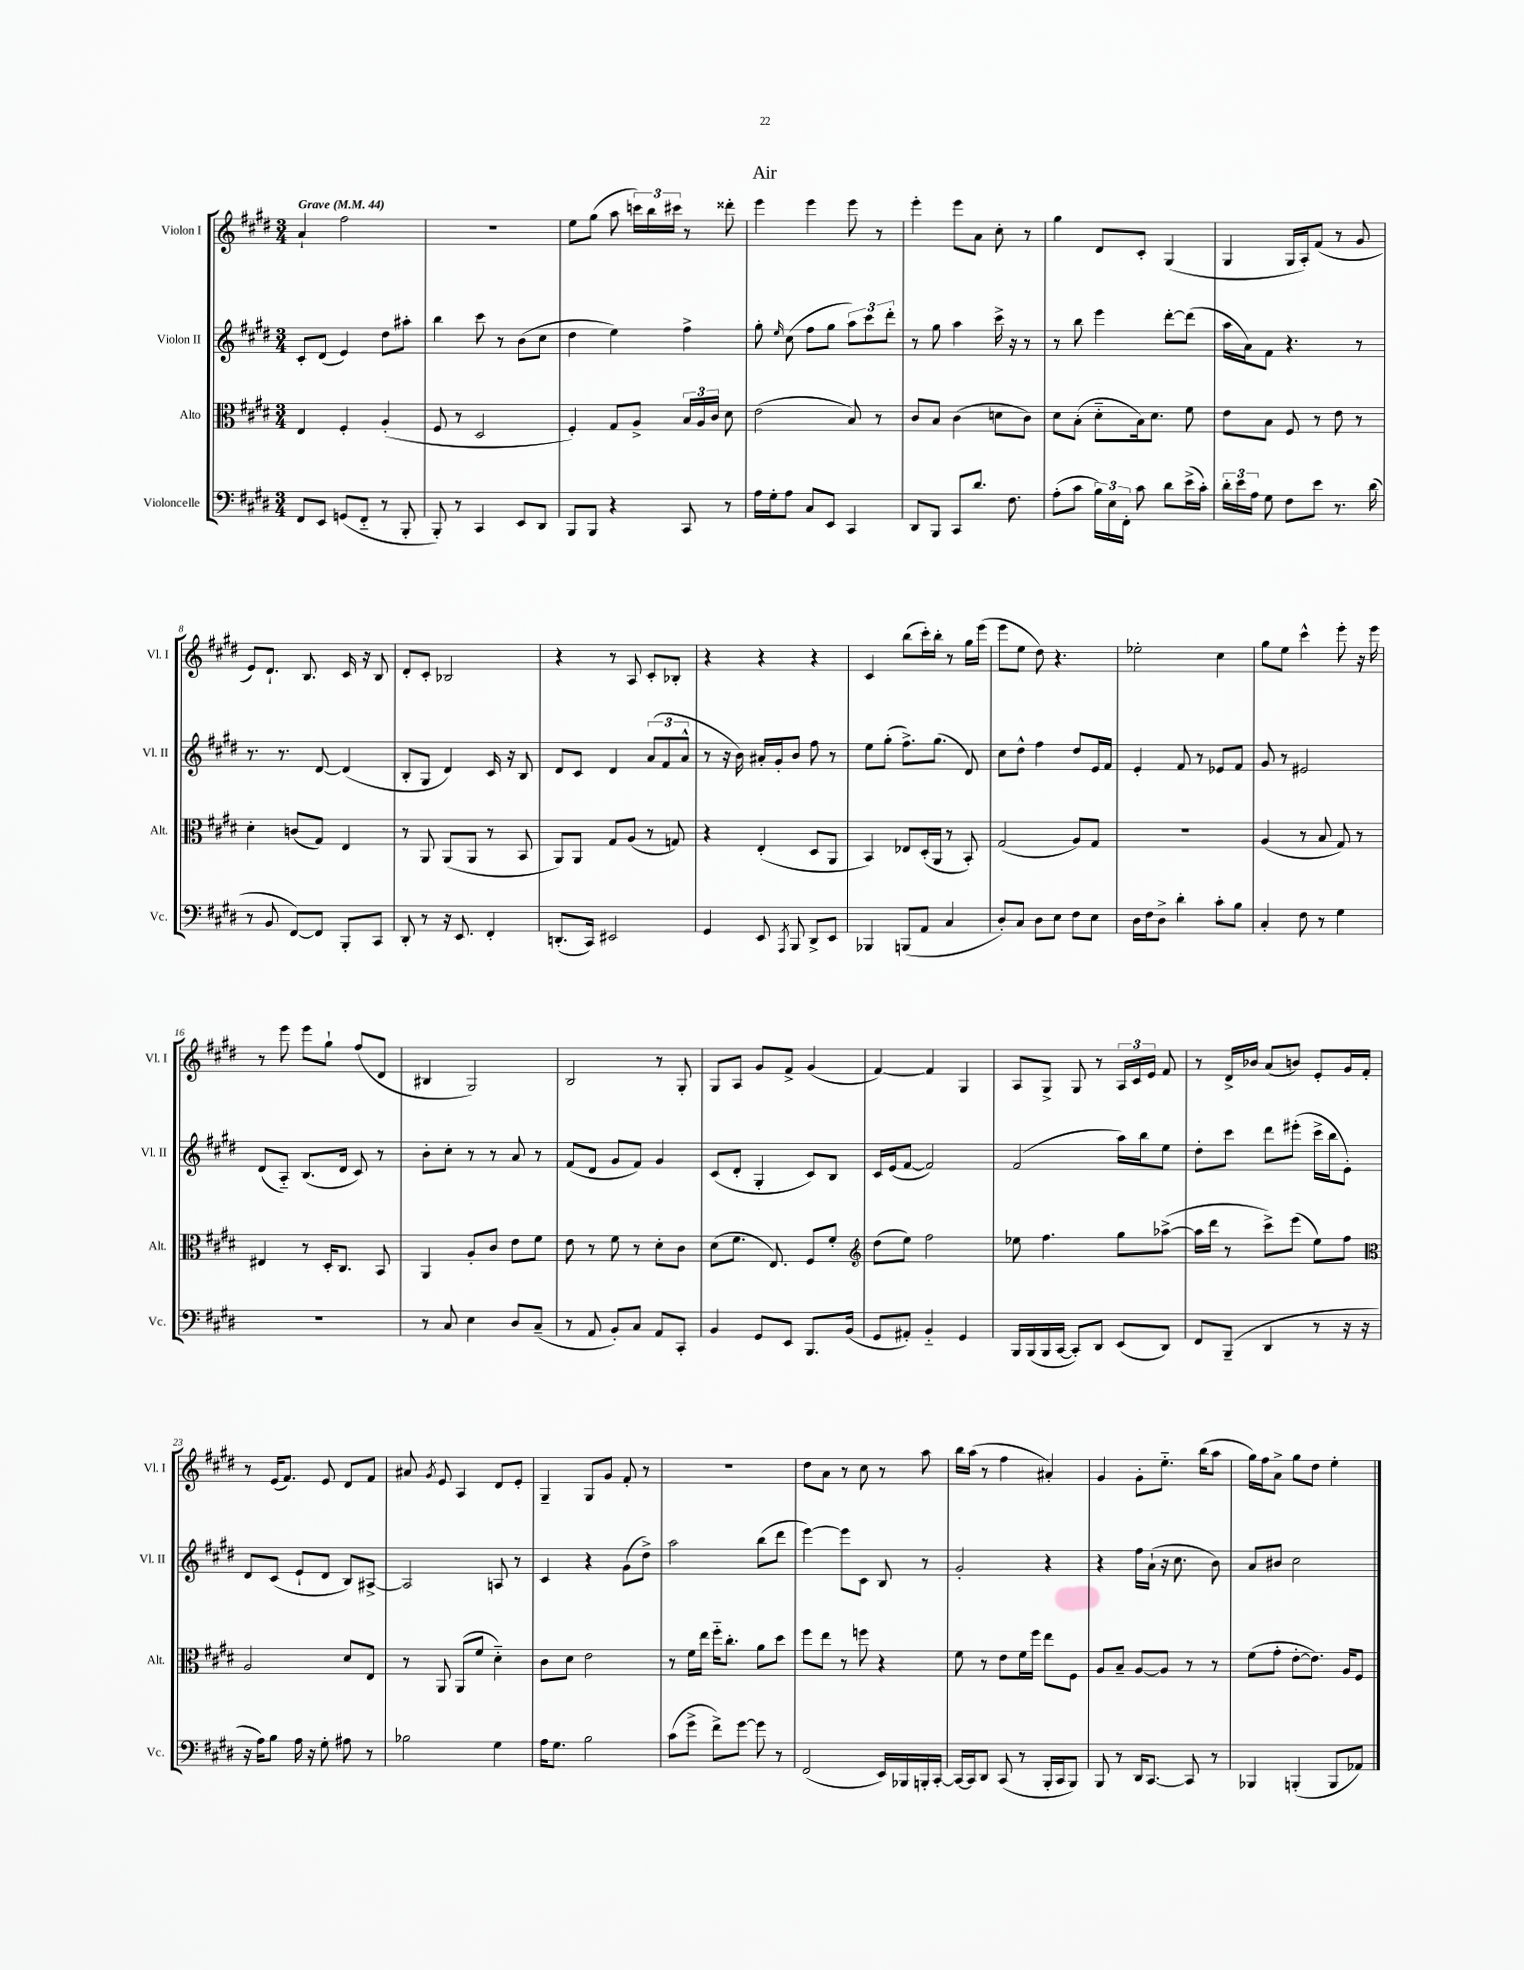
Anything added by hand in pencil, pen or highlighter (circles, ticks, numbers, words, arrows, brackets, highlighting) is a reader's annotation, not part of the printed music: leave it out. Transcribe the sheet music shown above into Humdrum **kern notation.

**kern	**kern	**kern	**kern
*staff4	*staff3	*staff2	*staff1
*clefF4	*clefC3	*clefG2	*clefG2
*k[f#c#g#d#]	*k[f#c#g#d#]	*k[f#c#g#d#]	*k[f#c#g#d#]
*M3/4	*M3/4	*M3/4	*M3/4
*MM44	*MM44	*MM44	*MM44
8FF#	4E	8c#'	4a`
8EE	.	(8d#	.
(8GG	4F#'	4e)	2ff#
8FF#'~	.	.	.
8r	(4A'	8dd#	.
8BBB'	.	8aa#'	.
=	=	=	=
8BBB')	8F#	4bb	2.r
8r	8r	.	.
4CC#	2D#	8ccc#	.
.	.	8r	.
8EE	.	(8b	.
8DD#	.	8cc#	.
=	=	=	=
8BBB	4F#')	4dd#	8ee
8BBB	.	.	(8gg#
4r	8G#	4ee)	8aa
.	8A^	.	24ccc)
.	.	.	24bb
.	.	.	24ccc#
8CC#	24B	4ff#^	8r
.	24A	.	.
.	24c#	.	.
8r	8d#	.	8ddd##'
=	=	=	=
16A	(2e	8gg#'	4eee
16G#'	.	.	.
.	.	16qqee	.
8A	.	(8cc#	.
8C#	.	8ff#	4eee
8EE	.	8gg#	.
4CC#	8B)	12aa)	8eee
.	.	12ccc#	.
.	8r	.	8r
.	.	12ddd#'	.
=	=	=	=
8DD#	8c#	8r	4eee'
8BBB	8B	8gg#	.
8CC#	(4c#	4aa	8eee
8.d#	.	.	8a
.	8d	16ccc#^	8cc#'
8.F#	.	16r	.
.	8c#)	8r	8r
=	=	=	=
(8A'	8d#	8r	4gg#
8c#	(8B'	8bb	.
24B)	8d#'~	4eee	8d#
24E	.	.	.
24FF#'	.	.	.
8c#	16B)	.	8c#'
.	8.d#	.	.
8d#	.	[8ddd#'	(4G#
(16e^	8f#	(8ddd#]	.
16c#')	.	.	.
=	=	=	=
24d#'	8e	16aa	4G#
24e	.	.	.
.	.	16a)	.
24A	.	.	.
8G#	8B	8f#	.
8F#	8F#	4.r	16G#
.	.	.	16A')
8e	8r	.	(8f#
8.r	8e	.	8r
.	8r	8r	8g#
(16d#	.	.	.
=	=	=	=
8r	4d#'	8.r	8e)
8BB	.	.	8.d#`
.	.	8.r	.
[8FF#)	(8c	.	.
.	.	.	8.B
8FF#]	8G#)	[8d#	.
8BBB'	4E	(4d#]	16c#
.	.	.	16r
8CC#	.	.	8B
=	=	=	=
8DD#'	8r	8B'	8d#'
8r	8AA	8G#	8c#'
16r	(8AA	4d#)	2B-
8.EE	.	.	.
.	8AA	.	.
4FF#'	8r	16c#	.
.	.	16r	.
.	8BB	8B	.
=	=	=	=
(8.DD'	8AA)	8d#	4r
.	8AA	8c#	.
16CC#)	.	.	.
2EE#	8G#	4d#	8r
.	(8A	.	8A
.	8r	(12a	8c#'
.	.	12f#	.
.	8G)	.	8B-'
.	.	12a^^	.
=	=	=	=
4GG#	4r	8r	4r
.	.	16r	.
.	.	16b)	.
8EE	(4E'	16a#'	4r
.	.	16g#'	.
8qAAA	.	.	.
8BBB	.	8b	.
8DD#^	8D#	8ff#	4r
8EE	8AA	8r	.
=	=	=	=
4BBB-	4BB)	8ee	4c#
.	.	(8gg#'	.
(8BBB	8E-	8.ff#^)	(8bb
8AA	(16D#'	.	16ccc#')
.	16AA	(8.gg#	16bb'
4C#	8r	.	8r
.	8BB')	8d#)	16gg#
.	.	.	(16eee
=	=	=	=
8D#')	(2G#	8cc#	8eee
8C#	.	8dd#^^	8ee
8D#	.	4ff#	8dd#)
8E	.	.	4.r
8F#	8A)	8dd#	.
8E	8G#	16e	.
.	.	16f#	.
=	=	=	=
16D#	2.r	4e'	2ee-'
16F#	.	.	.
8D#^	.	.	.
4d#'	.	8f#	.
.	.	8r	.
8c#'	.	8e-	4cc#
8B	.	8f#	.
=	=	=	=
4C#'	(4A	8g#	8gg#
.	.	8r	8ee
8F#	8r	2e#	4ccc#^^
8r	8B	.	.
4G#	8G#)	.	8eee'
.	8r	.	16r
.	.	.	16eee
=	=	=	=
2.r	4E#	(8d#	8r
.	.	8A'~)	8eee
.	8r	(8.B	8eee
.	16D#'	.	8gg#`
.	8.C#	16d#	.
.	.	8c#)	(8ff#
.	8BB	8r	8d#
=	=	=	=
8r	4AA	8b'	4B#
8C#	.	8cc#'	.
4E	8A'	8r	2G#)
.	8c#	8r	.
8D#	8e	8a	.
(8C#~	8f#	8r	.
=	=	=	=
8r	8e	(8f#	2B
8AA	8r	8d#	.
8BB')	8f#	8g#	.
8C#	8r	8f#)	.
8AA	8d#'	4g#	8r
8CC#'	8c#	.	8G#'
=	=	=	=
4BB	(8d#	(8c#	8G#
.	8.f#	8d#'	8A
8GG#	.	4G#'	8g#
.	8.E)	.	.
8EE	.	.	8f#^
8.BBB	8F#	8c#)	(4g#
.	8f#'	8B	.
(16BB	.	.	.
=	=	=	=
*	*clefG2	*	*
8GG#	(8dd#	16c#	[4f#)
.	.	(16e	.
8AA#')	8ee)	[8f#	.
4BB'~	2ff#	2f#])	4f#]
4GG#	.	.	4G#
=	=	=	=
16BBB	8ee-	(2f#	8A
(16BBB	.	.	.
16BBB	4.ff#	.	8G#^
[16CC#	.	.	.
8CC#'])	.	.	8G#
8DD#	.	.	8r
(8EE	8gg#	16aa)	24A
.	.	.	24c#
.	.	16bb	.
.	.	.	24e
8DD#)	([8aa-^	8ee	8f#
=	=	=	=
8FF#	16aa-]	8dd#'	8r
.	16ddd#	.	.
(8BBB~	8r	8ccc#	16d#^
.	.	.	16b-
4DD#	8ccc#^)	8ddd#	(8a
.	(8eee	(8eee#'	8b)
8r	8ee)	16ccc#^	8e'
.	.	16bb	.
16r	8ff#	8e')	16g#
16r	.	.	16f#'
=	=	=	=
*	*clefC3	*	*
16r	2A	8d#	8r
16A)	.	.	.
8B	.	(8c#	(16e
.	.	.	8.f#)
16A	.	8e`	.
16r	.	.	.
8G#'	.	8d#	8e
8A#	8d#	8B)	8d#
8r	8E	[8A#^	8f#
=	=	=	=
2B-	8r	2A#]	8a#
.	.	.	8qg#
.	8AA	.	8e
.	(8AA	.	4A
.	8f#	.	.
4G#	4d#'~)	8A	8d#
.	.	8r	8e'
=	=	=	=
16A	8c#	4c#	4G#~
8.G#	.	.	.
.	8d#	.	.
2B	2e	4r	8G#
.	.	.	8g#
.	.	(8g#	8f#'
.	.	8dd#^)	8r
=	=	=	=
(8c#	8r	2aa	2.r
8g#^	16f#	.	.
.	16ee	.	.
8f#^)	16ff#'~	.	.
.	8.cc#'	.	.
[8g#	.	.	.
8g#]	8a	(8bb	.
8r	8dd#	8ddd#	.
=	=	=	=
(2FF#	8ff#	[4eee)	8dd#
.	8ee	.	8a
.	8r	8eee]	8r
.	8ff	8c#	8cc#
16EE)	4r	8B	8r
16BBB-	.	.	.
16BBB'	.	8r	8aa
[16CC#'	.	.	.
=	=	=	=
16CC#_	8f#	2g#'	16bb
16CC#]	.	.	(16aa
8DD#	8r	.	8r
(8CC#	8e	.	4ff#
8r	16f#	.	.
.	16ff#	.	.
16BBB'	8ee	4r	4a#')
16CC#	.	.	.
8BBB)	8F#	.	.
=	=	=	=
8BBB	8A	4r	4g#
8r	8B~	.	.
16DD#	[8A	16ff#	8g#'
[8.CC#	.	(16a`	.
.	8A]	16r	8.ee'~
.	.	8.cc#	.
8CC#]	8r	.	.
.	.	.	(16bb
8r	8r	8b)	8aa
=	=	=	=
4BBB-	(8f#	8a	16gg#)
.	.	.	16ff#
.	8g#'	8b#	8a^
(4BBB'	[8e'	2cc#	8gg#
.	8.e])	.	8dd#
8BBB	.	.	4ee'
.	16A	.	.
8AA-)	8F#	.	.
==	==	==	==
*-	*-	*-	*-
